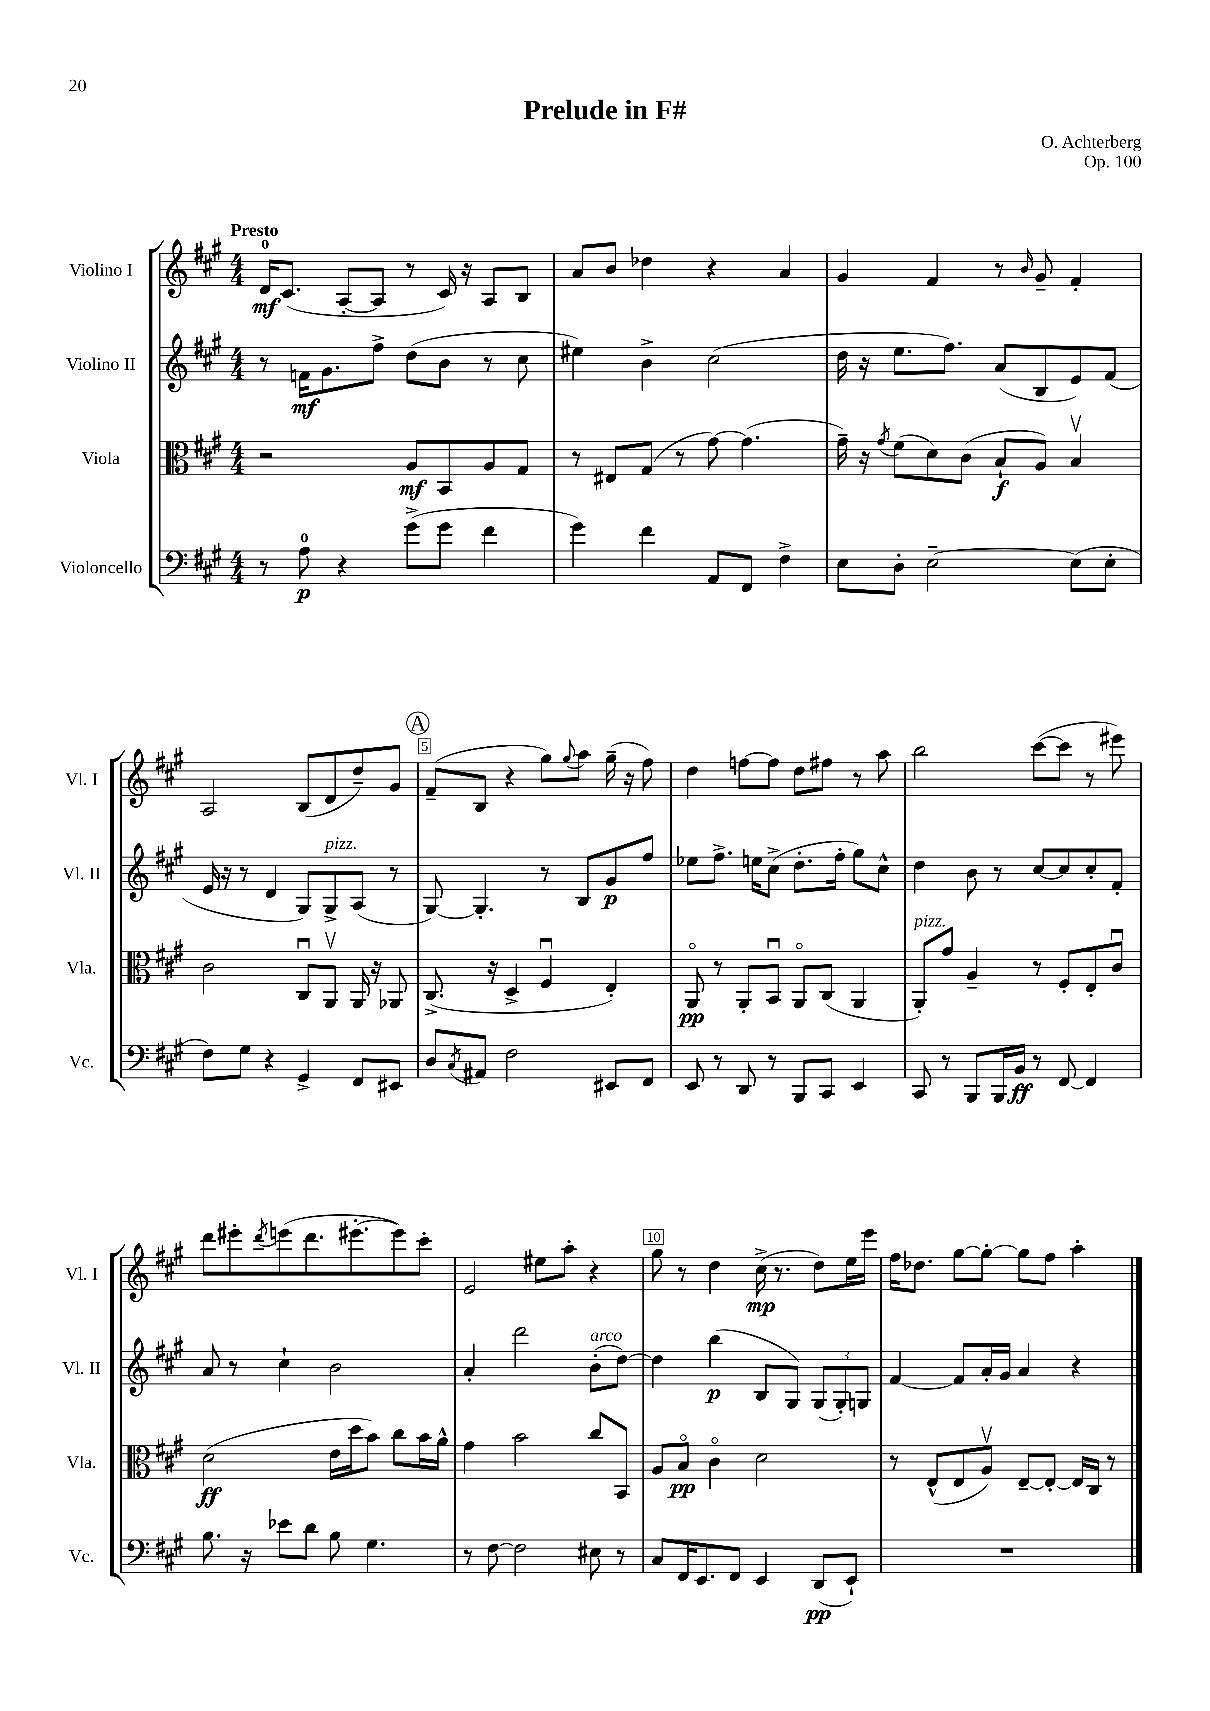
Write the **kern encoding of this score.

**kern	**kern	**kern	**kern
*staff4	*staff3	*staff2	*staff1
*clefF4	*clefC3	*clefG2	*clefG2
*k[f#c#g#]	*k[f#c#g#]	*k[f#c#g#]	*k[f#c#g#]
*M4/4	*M4/4	*M4/4	*M4/4
8r	2r	8r	16d/LK
.	.	.	(8.c#/J
8A\	.	16f\LK	.
.	.	8.g#\	.
4r	.	.	[8A'/L
.	.	8ff#^\J	8A/]J
(8g#^\L	8A/L	(8dd\L	8r
8g#\J	8BB/	8b\J	16c#/)
.	.	.	16r
4f#\	8A/	8r	8A/L
.	8G#/J	8cc#\	8B/J
=	=	=	=
4g#\)	8r	4ee#\)	8a/L
.	8E#/L	.	8b/J
4f#\	(8G#/J	4b^\	4dd-\
.	8r	.	.
8AA/L	[8g#\)	(2cc#\	4r
8FF#/J	(4.g#\]	.	.
4F#^\	.	.	4a/
=	=	=	=
8E\L	16g#~\)	16dd\	4g#/
.	16r	16r	.
.	8qg#/	.	.
8D'\J	(8f#\L	8.ee\L	.
[2E~\	8d\)	.	4f#/
.	.	8.ff#\J)	.
.	(8c#\J	.	.
.	8B`/L	(8a/L	8r
.	.	.	16qqb/
.	8A/J)	8B/	8g#~/
(8E\]L	4Bv/	8e/)	4f#'/
8E'\J	.	(8f#/J	.
=	=	=	=
8F#\L)	2c#\	16e/	2A/
.	.	16r	.
8G#\J	.	8r	.
4r	.	4d/	.
4GG#^/	8C#u/L	8G#/L)	(8B/L
.	8AAv/J	8G#^/	8d/
8FF#/L	16AA/	(8A/J	8dd~/)
.	16r	.	.
8EE#/J	8AA-/	8r	8g#/J
=	=	=	=
8D/L	(8.C#^/	[8G#/)	(8f#~/L
8qC#/	.	.	.
8AA#/J	.	4.G#'/]	8B/J
.	16r	.	.
2F#\	4D^/	.	4r
.	4F#u/	8r	8gg#\L)
.	.	.	8qqgg#/
.	.	8B/L	8aa\J
8EE#/L	4E'/)	8g#/	(16gg#~\
.	.	.	16r
8FF#/J	.	8ff#/J	8ff#\)
=	=	=	=
8EE/	8AAo/	8ee-\L	4dd\
8r	8r	8.ff#^\J	.
8DD/	8AA'/L	.	[8ff\L
.	.	16ee\LK	.
8r	8BBu/J	(8cc#^\J	8ff\]J
8BBB/L	8AAo/L	8.dd'\L	8dd\L
8CC#/J	(8C#/J	.	8ff#\J
.	.	16ff#'\Jk	.
4EE/	4AA/	8gg#\L)	8r
.	.	8cc#^^\J	8aa\
=	=	=	=
8CC#/	8AA'/L)	4dd\	2bb\
8r	8g#/J	.	.
8BBB/L	4A~/	8b\	.
16BBB/L	.	8r	.
16BB/JJ	.	.	.
8r	8r	[8cc#/L	([8ccc#\L
[8FF#/	8F#'/L	8cc#/]	8ccc#\]J
4FF#/]	8E'/	8cc#'/	8r
.	8c#u/J	8f#'/J	8eee#\)
=	=	=	=
8.B\	(2d\	8a/	8ddd\L
.	.	8r	8eee#'\
16r	.	.	.
.	.	.	8qddd/
8e-\L	.	4cc#`\	(8eee\
8d\J	.	.	8.ddd\
8B\	16e\LL	2b\	.
.	16dd\J	.	[8.eee#'\
4.G#\	8b\J)	.	.
.	8cc#\L	.	8eee#\])
.	16b\L	.	8ccc#'\J
.	16a^^\JJ	.	.
=	=	=	=
8r	4g#\	4a'/	2e/
[8F#\	.	.	.
2F#\]	2b\	2ddd\	.
.	.	.	8ee#\L
.	.	.	8aa'\J
8E#\	8cc#/L	(8b'\L	4r
8r	8BB/J	[8dd\J)	.
=	=	=	=
8C#/L	8A/L	4dd\]	8gg#\
16FF#/K	8Bo/J	.	8r
8.EE/	.	.	.
.	4c#o\	(4bb\	4dd\
8FF#/J	.	.	.
4EE/	2d\	8B/L	(16cc#^\
.	.	.	8.r
.	.	8G#/J)	.
(8DD/L	.	(12G#/L	8dd\L)
.	.	12G#'/)	.
8EE`/J)	.	.	16ee\L
.	.	12G/J	.
.	.	.	16eee\JJ
=	=	=	=
1r	8r	[4f#/	16ff#\LK
.	.	.	8.dd-\J
.	(8E^^/L	.	.
.	8E/	8f#/]L	[8gg#\L
.	8Av/J)	16a'/L	8gg#'\_J
.	.	16g#/JJ	.
.	[8E~/L	4a/	8gg#\]L
.	8E'/_J	.	8ff#\J
.	16E/]LL	4r	4aa'\
.	16C#/JJ	.	.
.	8r	.	.
==	==	==	==
*-	*-	*-	*-
